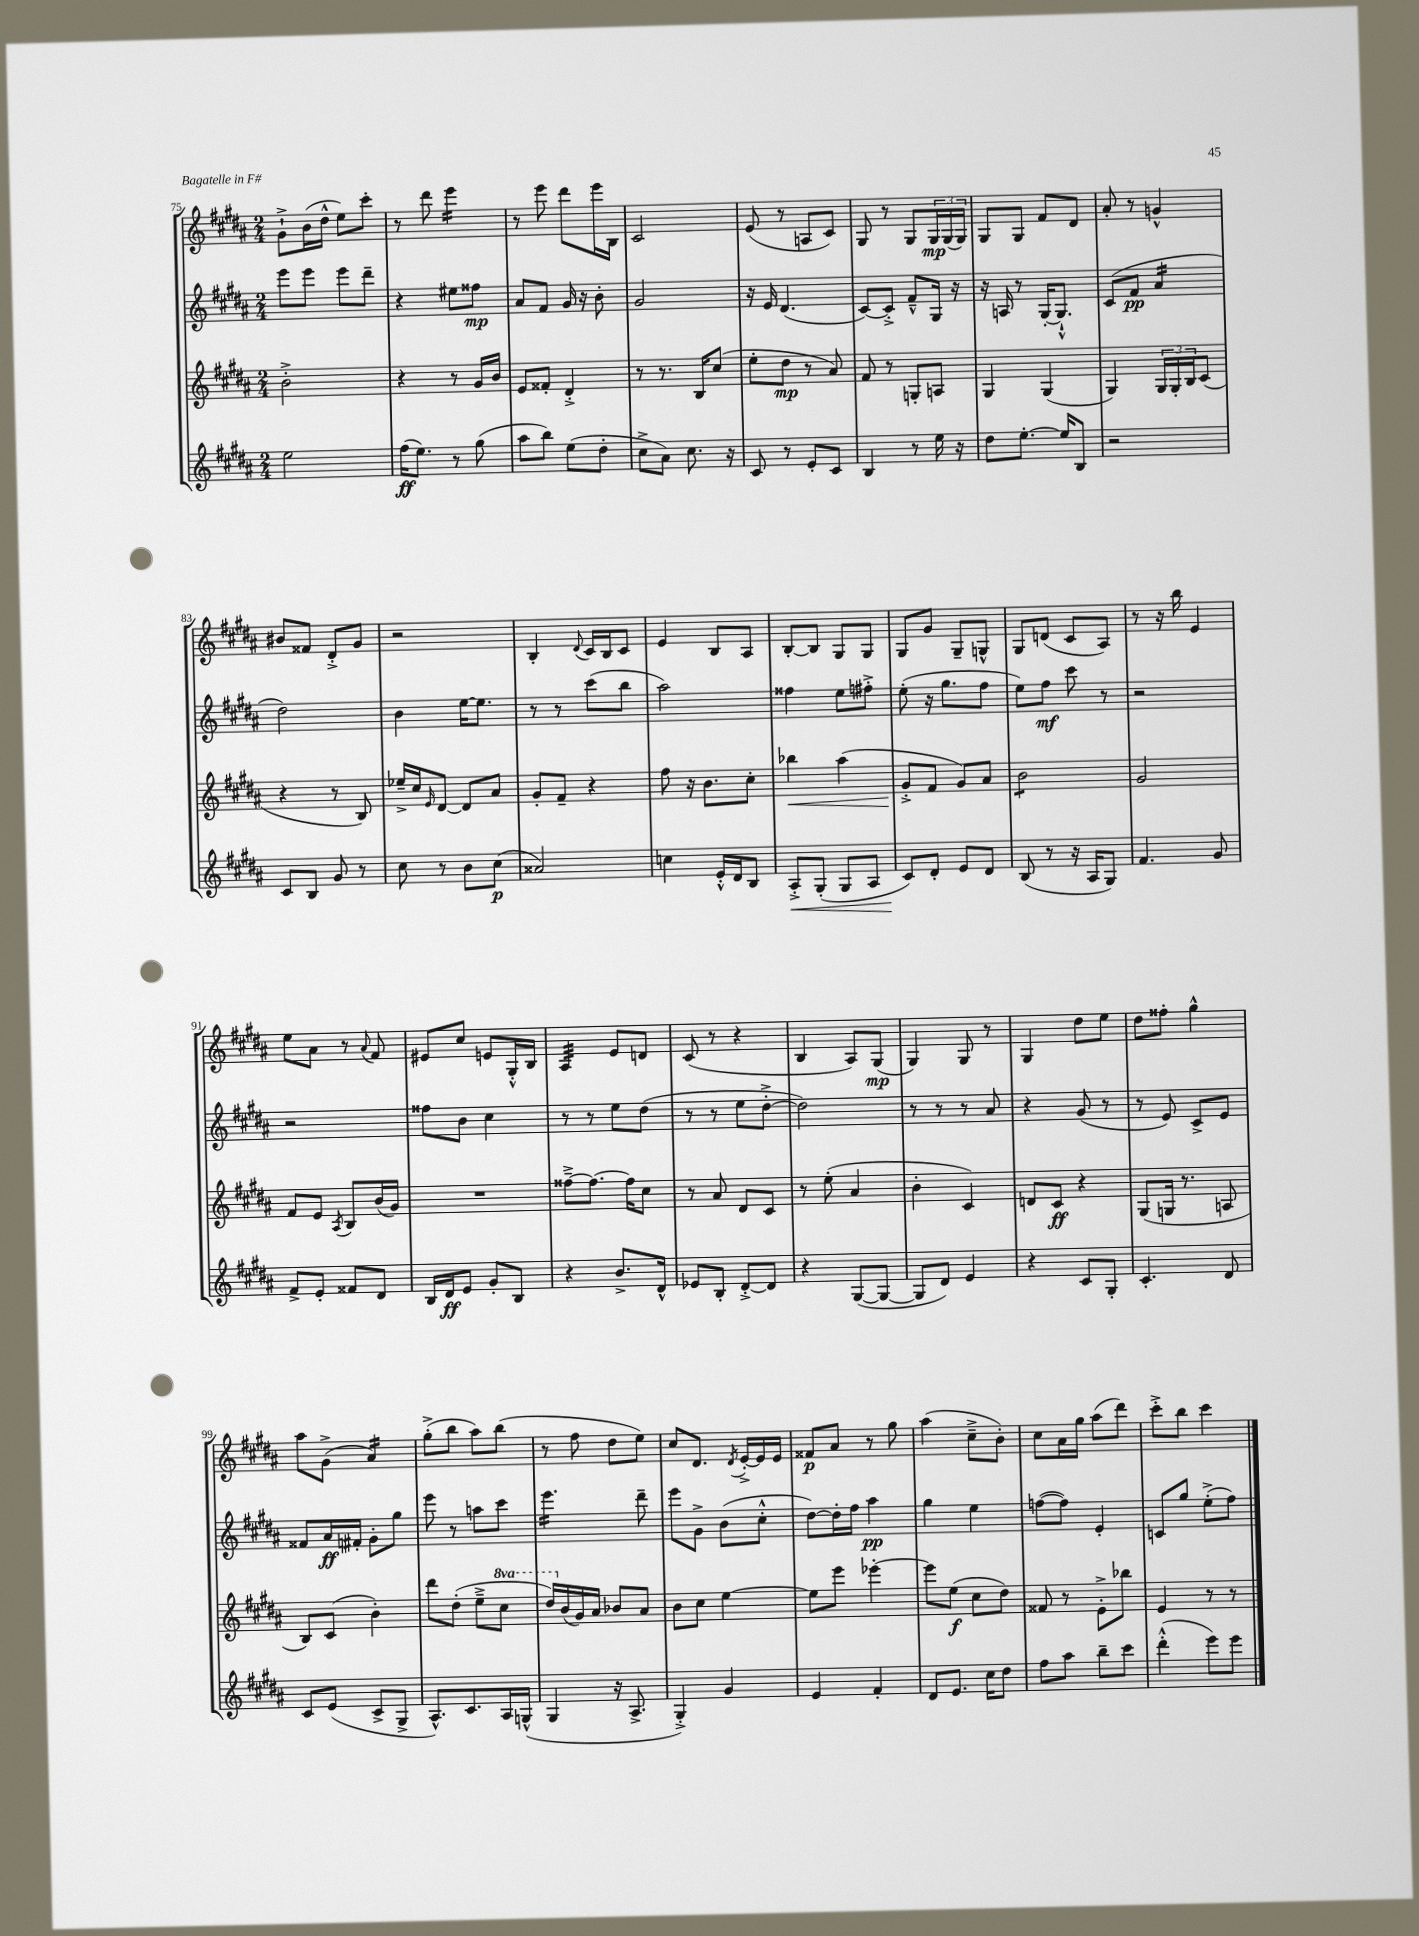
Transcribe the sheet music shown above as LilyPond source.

<<
\new StaffGroup <<
\new Staff = "s0" {
    \clef treble \key b \major \numericTimeSignature \time 2/4
    gis'8-!-> b'16( dis''16-^ e''8) cis'''8-. |
    r8 dis'''8 e'''4:16 |
    r8 e'''8 dis'''8 e'''16 b16 |
    cis'2 |
    e'8( r8 a8 cis'8) |
    gis8 r8 gis8 \tuplet 3/2 { gis16\mp gis16( gis16) } |
    gis8 gis8 fis'8 dis'8 |
    ais'8-. r8 g'4-^ |
    bis'8 fisis'8 dis'8-.-> gis'8 |
    r2 |
    b4-. \appoggiatura { dis'8 } cis'16 b16 cis'8 |
    e'4 b8 ais8 |
    b8~-. b8 gis8 gis8 |
    gis8 gis'8 gis8-- g8-^ |
    gis8 d'8( cis'8 ais8) |
    r8 r16 b''16 e'4 |
    e''8 ais'8 r8 \appoggiatura { ais'8 } fis'8 |
    eis'8 cis''8 e'8 gis16-.-^ b16 |
    ais4:32 e'8 d'8 |
    cis'8( r8 r4 |
    b4 ais8) gis8\mp( |
    gis4) gis8 r8 |
    gis4 dis''8 e''8 |
    dis''8 fisis''8-. gis''4-^ |
    ais''8 gis'8->( ais'4:16) |
    gis''8-.->( b''8 ais''8) b''8( |
    r8 fis''8 dis''8 e''8) |
    cis''8 dis'8. \acciaccatura { dis'8 } e'16~-.-> e'16 e'16 |
    fisis'8\p ais'8 r8 gis''8 |
    ais''4( cis''8---> b'8-.) |
    cis''8 ais'16 gis''16 ais''8( dis'''8) |
    cis'''8-.-> b''8 cis'''4 \bar "|." |
}
\new Staff = "s1" {
    \clef treble \key b \major \numericTimeSignature \time 2/4
    e'''8 e'''8 e'''8 dis'''8-- |
    r4 eis''8 fisis''8\mp |
    ais'8 fis'8 gis'16 r16 b'8-. |
    gis'2 |
    r16 e'16 dis'4.( |
    cis'8~) cis'8-.-> fis'8---^ gis16 r16 |
    r16 a16 r8 gis16~-. gis8.-!-^ |
    cis'8( fis'8\pp ais'4:16 |
    dis''2) |
    b'4 e''16~ e''8. |
    r8 r8 cis'''8( b''8 |
    ais''2) |
    fisis''4 e''8 fis''8-.-> |
    e''8-.( r16 gis''8. fis''8 |
    e''8) fis''8\mf cis'''8 r8 |
    r2 |
    r2 |
    fisis''8 b'8 cis''4 |
    r8 r8 e''8 dis''8( |
    r8 r8 e''8 dis''8~-.-> |
    dis''2) |
    r8 r8 r8 ais'8 |
    r4 gis'8( r8 |
    r8 e'8) cis'8-> e'8 |
    fisis'8 ais'16\ff fis'16-. gis'8-. gis''8 |
    e'''8 r8 a''8 cis'''8 |
    e'''4.:16 dis'''8-- |
    e'''8 gis'8-> b'8( cis''8-.-^ |
    dis''8~) dis''16-. fis''16 ais''4\pp |
    gis''4 e''4 |
    f''8~( f''8) e'4-. |
    c'8 gis''8 e''8-.->( fis''8) \bar "|." |
}
\new Staff = "s2" {
    \clef treble \key b \major \numericTimeSignature \time 2/4 \set Staff.ottavationMarkups = #ottavation-simple-ordinals
    b'2-.-> |
    r4 r8 gis'16 b'16 |
    e'8 fisis'8-. dis'4-.-> |
    r8 r8. b16 cis''8( |
    e''8-. dis''8\mp r8 ais'8) |
    fis'8 r8 g8-. a8 |
    gis4 gis4( |
    gis4) \tuplet 3/2 { gis16 gis16-. b16 } cis'8( |
    r4 r8 b8) |
    ees''16---> cis''16 \grace { e'16 } dis'8~ dis'8 ais'8 |
    gis'8-. fis'8-- r4 |
    fis''8 r16 b'8. cis''8-. |
    bes''4\< ais''4( |
    gis'8-.->\! fis'8 gis'8) ais'8 |
    b'2:8 |
    gis'2 |
    fis'8 e'8 \acciaccatura { ais8 } b8 b'16( gis'16) |
    R2 |
    fisis''8~---> fisis''8.~ fisis''16 cis''8 |
    r8 ais'8 dis'8 cis'8 |
    r8 e''8-.( ais'4 |
    b'4-. cis'4) |
    d'8 cis'8\ff r4 |
    gis8( g16 r8. a8 |
    b8) cis'8( b'4-.) |
    dis'''8 dis''8-.( e''8---> \ottava #1 cis'''8 |
    dis'''16) \ottava #0 b'16( gis'16) ais'16 bes'8 ais'8 |
    b'8 cis''8 e''4~ |
    e''8 e'''8 ees'''4~-. |
    ees'''8 e''8\f( cis''8 dis''8) |
    fisis'8 r8 e'8-.-> bes''8 |
    e'4 r8 r8 \bar "|." |
}
\new Staff = "s3" {
    \clef treble \key b \major \numericTimeSignature \time 2/4
    e''2 |
    fis''16\ff( e''8.) r8 gis''8( |
    ais''8 b''8) e''8( dis''8-. |
    cis''8-> ais'8) cis''8. r16 |
    cis'8 r8 e'8-. cis'8 |
    b4 r8 e''16 r16 |
    dis''8 e''8.~-. e''16 b8 |
    r2 |
    cis'8 b8 gis'8 r8 |
    cis''8 r8 b'8 cis''8\p( |
    aisis'2) |
    c''4 e'16-.-^ dis'16 b8 |
    ais8-.->\< gis8-.( gis8 ais8 |
    cis'8\!) dis'8-. e'8 dis'8 |
    b8( r8 r16 ais16 gis8) |
    fis'4. gis'8 |
    fis'8-> e'8-. fisis'8 dis'8 |
    b16 dis'16\ff e'8 gis'8-. b8 |
    r4 b'8.-> dis'16-^ |
    ees'8 b8-. dis'8~-.-> dis'8 |
    r4 gis8~( gis8~ |
    gis8 dis'8) e'4 |
    r4 cis'8 gis8-. |
    cis'4.-. dis'8 |
    cis'8 e'8( cis'8-> gis8-> |
    ais8.-^) cis'8. ais16 g16-^( |
    gis4 r16 ais8.-> |
    gis4-.->) gis'4 |
    e'4 fis'4-. |
    dis'8 e'8. cis''16 dis''8 |
    fis''8 ais''8 b''8-- cis'''8 |
    dis'''4-.-^( e'''8) e'''8 \bar "|." |
}
>>
>>
\layout { \context { \Score currentBarNumber = #75 } }
